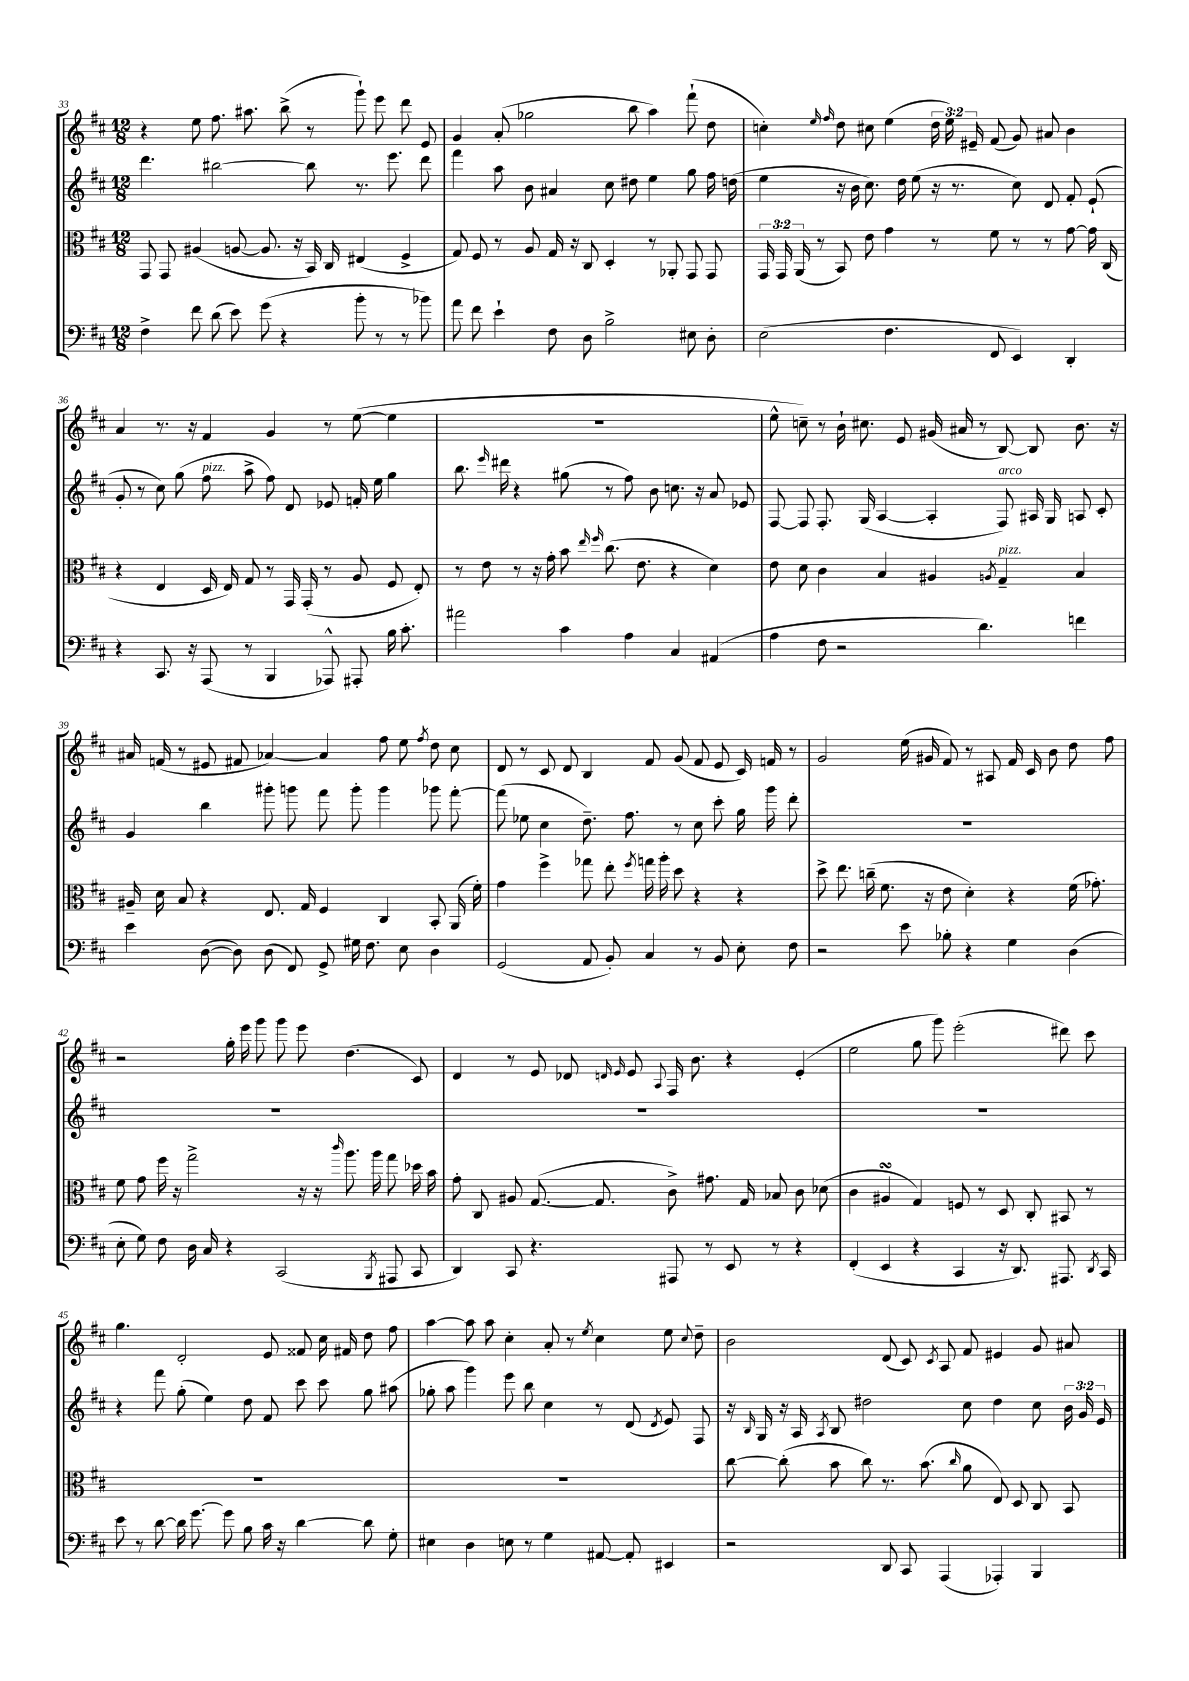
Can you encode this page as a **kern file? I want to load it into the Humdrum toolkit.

**kern	**kern	**kern	**kern
*part4	*part3	*part2	*part1
*staff4	*staff3	*staff2	*staff1
*clefF4	*clefC3	*clefG2	*clefG2
*k[f#c#]	*k[f#c#]	*k[f#c#]	*k[f#c#]
*M12/8	*M12/8	*M12/8	*M12/8
=33	=33	=33	=33
4F#^\	8GG/	4.ddd\	4r
.	8GG/	.	.
8f#\	(4A#X/	.	8ee\
(8d\	.	[2bb#X\	8.ff#\
8e\)	[8An/	.	.
.	.	.	8.aa#X\
(8g\	8.A/]	.	.
4r	.	.	(8bb^\
.	16r	.	.
.	16BB/)	8bb#\]	8r
.	16C#/	.	.
8b'\	(4E#X/	8.r	8ggg`\)
8r	.	.	8eee\
.	.	8.eee\	.
8r	4F#^/	.	8ddd\
8b-X\)	.	8ddd\	8e/
=34	=34	=34	=34
8a\	8G/)	4fff#\	4g/
8f#\	8F#/	.	.
4e`\	8r	8aa\	(8a'/
.	8A/	8b\	2gg-X\
8F#\	16G/	4a#X/	.
.	16r	.	.
8D\	8C#/	.	.
2B^\	4D'/	8cc#\	.
.	.	8dd#X\	8bb\
.	8r	4ee\	4aa\)
.	8AA-X'/	.	.
8E#X\	8GG/	8gg\	(8fff#`\
8D'\	8GG/	16ff#\	8dd\
.	.	(16ddn\	.
=35	=35	=35	=35
(2E\	24GG/	4ee\	4ccn'\)
.	24GG/	.	.
.	(24AA/	.	.
.	8r	.	.
.	.	.	16qqee/
.	.	.	16qqff#/
.	8BB/)	16r	8dd\
.	.	16b\	.
.	8e\	8.cc#\)	8cc#X\
4.F#\	4g\	.	(4ee\
.	.	16dd\	.
.	.	(8ee\	.
.	8r	16r	24dd\
.	.	.	24ee\)
.	.	8.r	.
.	.	.	24e#X~/
8FF#/	8f#\	.	(8f#/
4EE/)	8r	8cc#\)	8g/)
.	8r	8d/	8a#X/
4DD'/	[8g\	8f#'/	4b\
.	16g\]	(8e`/	.
.	(16C#/	.	.
!!LO:LB:g=z
=36	=36	=36	=36
4r	4r	8g'/	4a/
.	.	8r	.
8.CC#/	4E/	8cc#\)	8.r
.	.	(8gg\	.
16r	.	.	16r
!	!	!LO:TX:a:i:t=pizz.	!
(8AAA/	16D/	8ff#\	4f#/
.	16E/)	.	.
8r	8G/	8aa^\	.
4BBB/	8r	8ff#\)	4g/
.	16GG/	8d/	.
.	(16GG'/	.	.
8AAA-X^^/)	8r	8e-X/	8r
8AAA#X'/	8A/	16fn'/	([8ee\
.	.	16ee\	.
16B\	8F#/	4gg\	4ee\]
8.c#'\	.	.	.
.	8E'/)	.	.
=37	=37	=37	=37
2a#X\	8r	8.bb\	1.r
.	8e\	.	.
.	.	16qqeee/	.
.	.	16ddd#X\	.
.	8r	4r	.
.	16r	.	.
.	16g'\	.	.
4c#\	8b\	(8gg#X\	.
.	16qqee/	.	.
.	16qqff#/	.	.
.	(8.cc#\	8r	.
4A\	.	8ff#\)	.
.	8.e\	.	.
.	.	8b\	.
4C#/	4r	8.ccn\	.
.	.	16r	.
(4AA#X/	4d\)	8a/	.
.	.	8e-X/	.
=38	=38	=38	=38
4A\	8e\	[8F#/	8ee^^\
.	8d\	8F#/]	8ccn~\)
8F#\	4c#\	8.F#'/	8r
2r	.	.	16b`\
.	.	(16G/	8.cc#X\
.	4B/	[4A/	.
.	.	.	8e/
.	4A#X/	4A'/]	(16g#X/
.	.	.	16a#X/
4.d\)	.	.	8r
.	8qAn/	.	.
!	!	!LO:TX:a:i:t=arco	!
!	!LO:TX:a:i:t=pizz.	!	!
.	4G~/	8F#/)	[8B/)
.	.	16A#X/	8B/]
.	.	16G/	.
4fn\	4B/	8An/	8.b\
.	.	8c#'/	.
.	.	.	16r
!!LO:LB:g=z
=39	=39	=39	=39
4e\	16A#X~/	4g/	16a#X/
.	16d\	.	(16fn/
.	8B/	.	8r
([8D\	4r	4bb\	8e#X/
8D\])	.	.	8f#X/
(8D\	8.E/	8ggg#X'\	[4a-X/)
8FF#/)	.	8gggn\	.
.	16G/	.	.
8GG^/	4F#/	8fff#\	4a-/]
16G#X\	.	8ggg'\	.
8.F#\	.	.	.
.	4C#/	4ggg\	8ff#\
8E\	.	.	8ee\
.	.	.	8qff#/
4D\	8BB'/	8ggg-X\	8dd\
.	(16AA/	[8fff#'\	8cc#\
.	16f#'\)	.	.
=40	=40	=40	=40
(2GG/	4g\	(8fff#\]	8d/
.	.	8ee-X\	8r
.	4ff#^\	4cc#\	8c#/
.	.	.	8d/
8AA/	8gg-X\	8.dd~\)	4B/
8BB'/)	8ee'\	.	.
.	.	8.ff#\	.
.	8qff#/	.	.
4C#/	16ggn\	.	8f#/
.	16aa'\	.	.
.	8dd\	8r	(8g/
8r	4r	8cc#\	8f#/
8BB/	.	8ccc#'\	8e/
8E'\	4r	16gg\	16c#/)
.	.	16ggg\	16fn/
8F#\	.	8ddd'\	8r
=41	=41	=41	=41
2r	8dd^\	1.r	2g/
.	8.ee\	.	.
.	(16ccn~\	.	.
.	8.f#\	.	.
8e\	.	.	(16ee\
.	16r	.	16g#X/
8B-X'\	8e\	.	8f#/)
4r	4d'\)	.	8r
.	.	.	8A#X/
4G\	4r	.	16f#/
.	.	.	16c#/
.	.	.	8b\
(4D\	(16f#\	.	8dd\
.	8.g-X'\)	.	.
.	.	.	8ff#\
!!LO:LB:g=z
=42	=42	=42	=42
8E'\	8f#\	1.r	2r
8G\)	8g\	.	.
8F#\	16ff#\	.	.
.	16r	.	.
16D\	2gg^\	.	.
16C#/	.	.	.
4r	.	.	16gg'\
.	.	.	16eee\
.	.	.	8ggg\
(2CC#/	.	.	8ggg\
.	16r	.	8eee\
.	16r	.	.
.	16qqccc#/	.	.
.	8.aa\	.	(4.dd\
.	16aa\	.	.
8qBBB/	.	.	.
8AAA#X/	8gg\	.	.
8CC#/	16dd-X\	.	8c#/)
.	16b\	.	.
=43	=43	=43	=43
4DD/)	8g'\	1.r	4d/
.	8C#/	.	.
8CC#/	8A#X/	.	8r
4.r	([8.G/	.	8e/
.	.	.	8d-X/
.	8.G/]	.	.
.	.	.	16qqdn/
.	.	.	16qqe/
.	.	.	8e/
.	.	.	8qqA/
8AAA#X/	8c#^\)	.	16F#/
.	.	.	8.b\
8r	8.g#X\	.	.
8EE/	.	.	4r
.	16G/	.	.
8r	8B-X/	.	.
4r	8c#\	.	(4e'/
.	(8d-X\	.	.
=44	=44	=44	=44
(4FF#'/	4c#\	1.r	2ee\
4EE/	4A#XsSsS/	.	.
4r	4G/)	.	8gg\
.	.	.	8ggg\)
4CC#/	8Fn/	.	(2eee'\
.	8r	.	.
16r	8D/	.	.
8.DD/)	.	.	.
.	8C#'/	.	.
8.AAA#X/	8BB#X/	.	8ddd#X\)
.	8r	.	8ccc#\
8qDD/	.	.	.
16CC#/	.	.	.
!!LO:LB:g=z
=45	=45	=45	=45
8e\	1.r	4r	4.gg\
8r	.	.	.
[8d\	.	8fff#\	.
16d\]	.	(8gg'\	2d'/
[8.g\	.	.	.
.	.	4ee\)	.
8g\]	.	.	.
8B\	.	8dd\	.
16c#\	.	8f#/	8e/
16r	.	.	.
[4d\	.	8ccc#\	8f##X/
.	.	8ccc#\	16cc#\
.	.	.	16f#X/
8d\]	.	8gg\	8dd\
8G'\	.	(8aa#X\	8ff#\
=46	=46	=46	=46
4E#X\	1.r	8gg-X'\	[4aa\
.	.	8aa\	.
4D\	.	4ggg\)	8aa\]
.	.	.	8aa\
8En\	.	8eee\	4cc#'\
8r	.	8bb\	.
4G\	.	4cc#\	8a'/
.	.	.	8r
.	.	.	8qee/
[8AA#X/	.	8r	4cc#\
8AA#'/]	.	(8d/	.
.	.	8qd/	.
4EE#X/	.	8e/)	8ee\
.	.	.	8qqcc#/
.	.	8F#/	8dd~\
=47	=47	=47	=47
2r	[8cc#\	16r	2b\
.	.	16qqB/	.
.	.	16G/	.
.	(8cc#'\]	16r	.
.	.	16A/	.
.	.	8qA/	.
.	8b\	8B/	.
.	8cc#\)	2dd#X\	.
8DD/	8.r	.	(8d/
8CC#/	.	.	8c#/)
.	(8.b\	.	.
.	.	.	8qc#/
(4AAA/	.	.	8A/
.	16qqcc#/	.	.
.	8a\	8cc#\	8f#/
4AAA-X'/)	8E/)	4dd#\	4e#X/
.	8D/	.	.
4BBB/	8C#/	8cc#\	8g/
.	8BB/	24b\	8a#X/
.	.	24g/	.
.	.	24e/	.
==	==	==	==
*-	*-	*-	*-
